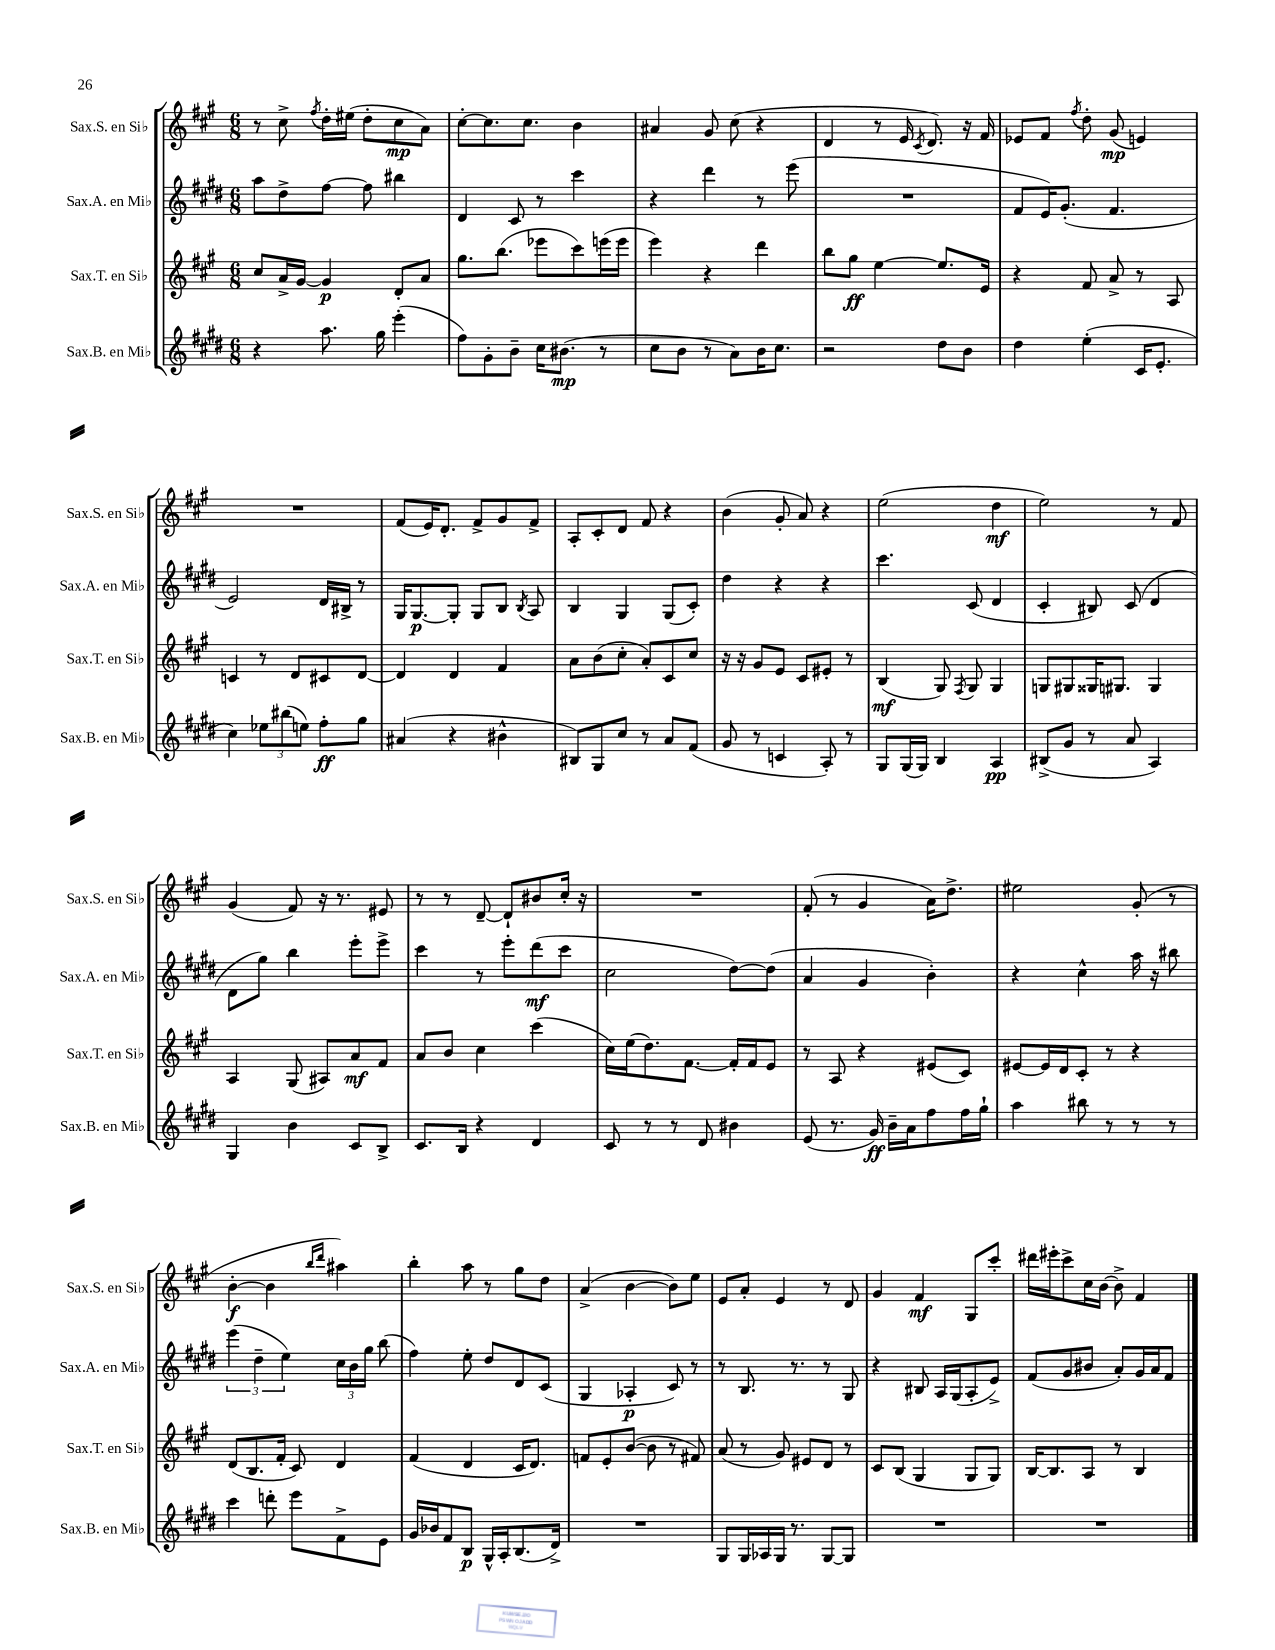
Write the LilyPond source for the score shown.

<<
\new StaffGroup <<
\new Staff = "s0" \with { instrumentName = "Sax.S. en Sib" shortInstrumentName = "Sax.S. en Sib" } {
    \clef treble \key a \major \numericTimeSignature \time 6/8
    \autoBeamOff r8 cis''8-> \acciaccatura { fis''8 } d''16[-. eis''16]( d''8[-. cis''8\mp a'8]) |
    cis''8[~-. cis''8. cis''8.] b'4 |
    ais'4 gis'8 cis''8( r4 |
    d'4 r8 e'16 \acciaccatura { cis'8 } d'8.) r16 fis'16 |
    ees'8[ fis'8] \acciaccatura { fis''8 } d''8-. gis'8\mp( e'4) |
    R2. |
    fis'8[( e'16) d'8.]-. fis'8[-> gis'8 fis'8]-> |
    a8[-. cis'8-. d'8] fis'8 r4 |
    b'4( gis'8-. a'8) r4 |
    e''2( d''4\mf |
    e''2) r8 fis'8 |
    gis'4( fis'8) r16 r8. eis'8 |
    r8 r8 d'8~-- d'8[-! bis'8 cis''16]-. r16 |
    R2. |
    fis'8-.( r8 gis'4 a'16[) d''8.]-> |
    eis''2 gis'8-.( r8 |
    b'4~-.\f b'4 \grace { b''16[ d'''16] } ais''4) |
    b''4-. a''8 r8 gis''8[ d''8] |
    a'4->( b'4~ b'8[) e''8] |
    e'8[ a'8]-. e'4 r8 d'8 |
    gis'4 fis'4\mf gis8[ cis'''8]-. |
    dis'''16[ eis'''16-. cis'''8-> cis''16 b'16]~ b'8-> fis'4 \bar "|." |
}
\new Staff = "s1" \with { instrumentName = "Sax.A. en Mib" shortInstrumentName = "Sax.A. en Mib" } {
    \clef treble \key e \major \numericTimeSignature \time 6/8
    \autoBeamOff a''8[ dis''8-> fis''8]~ fis''8 bis''4 |
    dis'4 cis'8 r8 cis'''4 |
    r4 dis'''4 r8 e'''8( |
    R2. |
    fis'8[ e'16) gis'8.]-.( fis'4. |
    e'2) dis'16[ bis16]-> r8 |
    gis16[ gis8.~\p gis8]-. gis8[ b8] \acciaccatura { b8 } a8 |
    b4 gis4 gis8[( cis'8]-.) |
    dis''4 r4 r4 |
    cis'''4. cis'8( dis'4 |
    cis'4-. bis8) cis'8( dis'4 |
    dis'8[ gis''8]) b''4 e'''8[-. e'''8]-> |
    cis'''4 r8 e'''8[-. dis'''8\mf( cis'''8] |
    cis''2 dis''8[~) dis''8]( |
    a'4 gis'4 b'4-.) |
    r4 cis''4-^ a''16 r16 bis''8 |
    \tuplet 3/2 { e'''4( dis''4-- e''4) } \tuplet 3/2 { cis''16[ b'16 gis''16] } b''8( |
    fis''4) e''8-. dis''8[ dis'8 cis'8]( |
    gis4 aes4-.\p cis'8) r8 |
    r8 b8. r8. r8 gis8 |
    r4 bis8 a16[ gis16( a8-. e'8]->) |
    fis'8[( gis'8 bis'8] a'8[-.) gis'16 a'16 fis'8] \bar "|." |
}
\new Staff = "s2" \with { instrumentName = "Sax.T. en Sib" shortInstrumentName = "Sax.T. en Sib" } {
    \clef treble \key a \major \numericTimeSignature \time 6/8
    \autoBeamOff cis''8[ a'16-> gis'16]~ gis'4\p d'8[-. a'8] |
    gis''8.[ b''8.]( ees'''8[ cis'''8) e'''16( e'''16] |
    e'''4) r4 d'''4 |
    b''8[ gis''8]\ff e''4~ e''8.[ e'16] |
    r4 fis'8 a'8-> r8 a8 |
    c'4 r8 d'8[ cis'8 d'8]~ |
    d'4 d'4 fis'4 |
    a'8[ b'8( cis''8]-. a'8[-.) cis'8 cis''8] |
    r16 r16 gis'8[ e'8] cis'8[ eis'8]-. r8 |
    b4\mf( gis8) \acciaccatura { fis8 } gis8 gis4 |
    g8[ gis8 gisis16 gis8.] gis4 |
    a4 gis8( ais8[) a'8\mf fis'8] |
    a'8[ b'8] cis''4 cis'''4( |
    cis''16[) e''16( d''8.) fis'8.]~ fis'16[-. fis'16 e'8] |
    r8 a8 r4 eis'8[( cis'8]) |
    eis'8[~ eis'16 d'16 cis'8]-. r8 r4 |
    d'8[( b8. fis'16]-. cis'8) d'4 |
    fis'4( d'4 cis'16[ d'8.]) |
    f'8[ e'8-. b'8]~( b'8 r8 fis'8) |
    a'8( r8 gis'8) eis'8[ d'8] r8 |
    cis'8[ b8]( gis4 gis8[ gis8]) |
    b16[~ b8. a8] r8 b4 \bar "|." |
}
\new Staff = "s3" \with { instrumentName = "Sax.B. en Mib" shortInstrumentName = "Sax.B. en Mib" } {
    \clef treble \key e \major \numericTimeSignature \time 6/8
    \autoBeamOff r4 a''8. gis''16 e'''4-.( |
    fis''8[) gis'8-. b'8]-- cis''16[ bis'8.]\mp( r8 |
    cis''8[ b'8] r8 a'8[) b'16 cis''8.] |
    r2 dis''8[ b'8] |
    dis''4 e''4-.( cis'16[ e'8.]-. |
    cis''4) \tuplet 3/2 { ees''8[ bis''8( e''8]) } fis''8[-.\ff gis''8] |
    ais'4( r4 bis'4-^ |
    bis8[) gis8 cis''8] r8 a'8[ fis'8]( |
    gis'8 r8 c'4 a8-.) r8 |
    gis8[ gis16( gis16]) b4 a4\pp |
    bis8[->( gis'8] r8 a'8 a4) |
    gis4 b'4 cis'8[ b8]-> |
    cis'8.[ b16] r4 dis'4 |
    cis'8 r8 r8 dis'8 bis'4 |
    e'8( r8. gis'16\ff) b'16[-- a'16 fis''8 fis''16 gis''16]-! |
    a''4 bis''8 r8 r8 r8 |
    cis'''4 d'''8-. e'''8[ fis'8-> e'8] |
    gis'16[ bes'16 fis'8 b8]\p gis16[-^ a16-. b8.( dis'16]->) |
    R2. |
    gis8[ gis16 aes16 gis16] r8. gis8[~ gis8] |
    R2. |
    R2. \bar "|." |
}
>>
>>
\layout { \context { \Score \remove "Bar_number_engraver" } }
